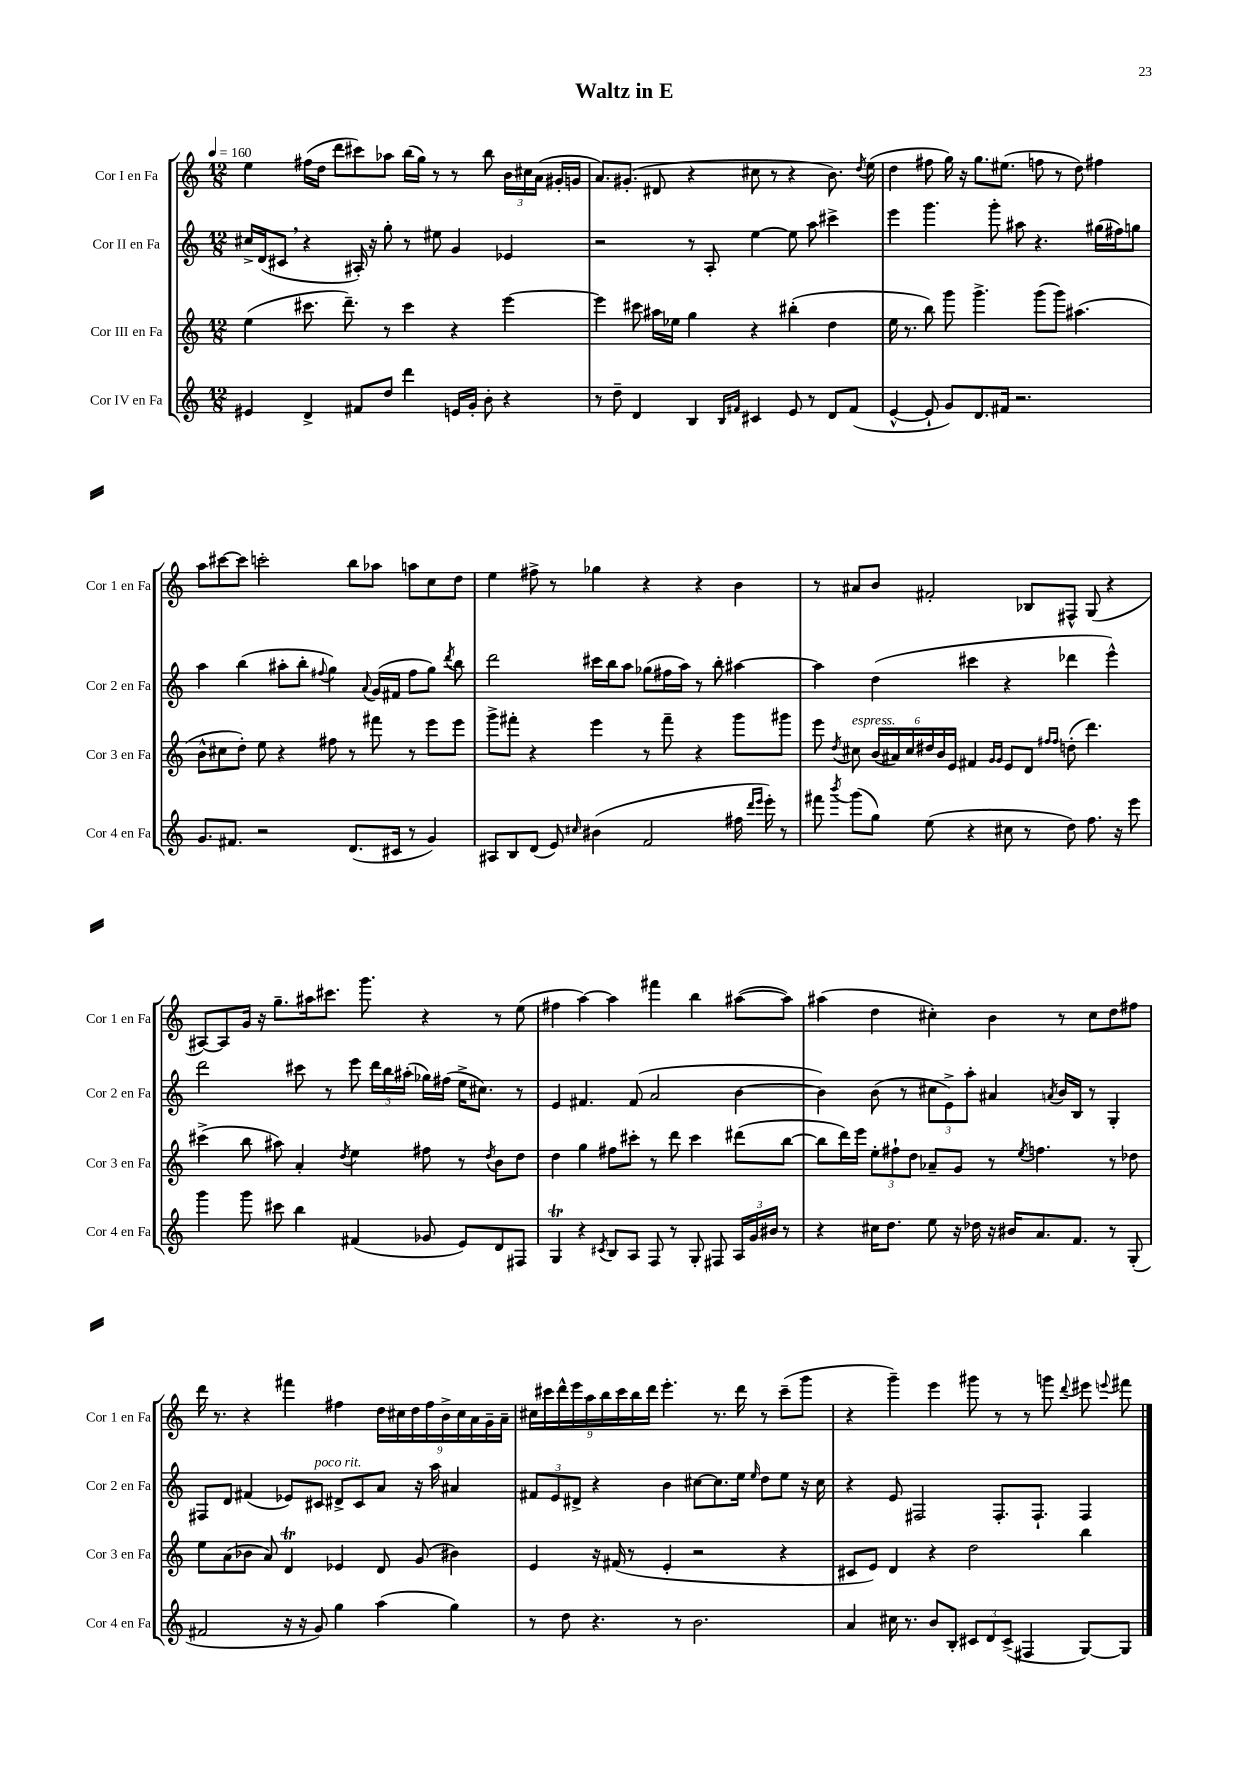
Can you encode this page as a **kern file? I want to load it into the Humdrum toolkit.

**kern	**kern	**kern	**kern
*part4	*part3	*part2	*part1
*staff4	*staff3	*staff2	*staff1
*I"Cor IV en Fa	*I"Cor III en Fa	*I"Cor II en Fa	*I"Cor I en Fa
*I'Cor 4 en Fa	*I'Cor 3 en Fa	*I'Cor 2 en Fa	*I'Cor 1 en Fa
*clefG2	*clefG2	*clefG2	*clefG2
*k[]	*k[]	*k[]	*k[]
*M12/8	*M12/8	*M12/8	*M12/8
*MM160	*MM160	*MM160	*MM160
=1	=1	=1	=1
4e#X/	(4ee\	16cc#X^/LL	4ee\
.	.	(16d/J	.
.	.	8c#X,/J	.
4d^/	8.ccc#X\	4r	(16ff#X\LL
.	.	.	16dd\JJ
.	.	.	8ddd\L
.	8.ddd~\)	.	.
8f#X/L	.	16A#X'/)	8ccc#X\)
.	.	16r	.
8dd/J	8r	8gg'\	8aa-X\J
4ddd\	4ccc#\	8r	(16bb\LL
.	.	.	16gg\JJ)
.	.	8ee#X\	8r
16en/LL	4r	4g/	8r
16g'/JJ	.	.	.
8b'\	.	.	8bb\
4r	[4eee\	4e-X/	24b\LL
.	.	.	24cc#X\
.	.	.	(24a\JJ
.	.	.	16g#X'/LL
.	.	.	16gn/JJ
=2	=2	=2	=2
8r	4eee\]	2r	8.a/L)
8dd~\	.	.	.
.	.	.	(8.g#X'/J
4d/	8ccc#X\	.	.
.	16aa#X\LL	.	8d#X/
.	16ee-X\JJ	.	.
4B/	4gg\	8r	4r
.	.	8A'/	.
16qqB/LL	.	.	.
16qqf#X/JJ	.	.	.
4c#X/	4r	[4ee\	8cc#X\
.	.	.	8r
8e/	(4bb#X'\	8ee\]	4r
8r	.	8aa\	.
8d/L	4dd\	4ccc#X^\	8.b\)
(8f#/J	.	.	.
.	.	.	8qdd/
.	.	.	(16ee\
=3	=3	=3	=3
[4e^^/	16ee\	4eee\	4dd\
.	8.r	.	.
8e`/]	8bb\)	4.ggg\	8ff#X\
8g/L)	8ggg\	.	16gg\)
.	.	.	16r
8.d/	4.ggg^\	.	8.gg\L
.	.	8ggg'\	.
16f#X/Jk	.	.	(8.ee#X\J
2.r	.	8aa#X\	.
.	(8ggg\L	4.r	8ffn\
.	8ggg\J)	.	8r
.	(4.aa#X\	.	8dd\)
.	.	(16gg#X\LL	4ff#X\
.	.	16ff#X\J)	.
.	.	8ggn\J	.
!!LO:LB:g=z
=4	=4	=4	=4
8.g/L	8b^^\L	4aa\	8aa\L
.	8cc#X\	.	[8ccc#X\
8.f#X/J	.	.	.
.	8dd'\J)	(4bb\	8ccc#\J]
2r	8ee\	.	2cccn'\
.	4r	8aa#X'\L	.
.	.	8bb'\J	.
.	.	8qqff#X/	.
.	8ff#X\	4gg\)	.
(8.d/L	8r	.	8bb\L
.	.	8qqa/	.
.	8fff#X\	(16g/LL	8aa-X\J
16c#X/Jk	.	16f#X/JJ	.
8r	8r	8ff#\L	8aan\L
4g/)	8eee\L	8gg\J)	8cc\
.	.	8qddd/	.
.	8eee\J	8bb\	8dd\J
=5	=5	=5	=5
8A#X/L	8ggg^\L	2ddd\	4ee\
8B/	8fff#X'\J	.	.
(8d/J	4r	.	8ff#X^\
8e/)	.	.	8r
16qqcc#X/	.	.	.
(4b#X\	4eee\	16ccc#X\LL	4gg-X\
.	.	16bb\J	.
.	.	8aa\J	.
2f/	8r	(8gg-X\L	4r
.	8fff#~\	16ff#X\L	.
.	.	16aa\JJ)	.
.	4r	8r	4r
.	.	8bb'\	.
16ff#X\	8ggg\L	[4aa#X\	4b\
16qqddd/LL	.	.	.
16qqeee/JJ	.	.	.
16eee'\)	.	.	.
8r	8ggg#X\J	.	.
=6	=6	=6	=6
8fff#X\	8eee\	4aa#\]	8r
8qbbb/	8qdd/	.	.
!	!LO:TX:a:i:t=espress.	!	!
(8ggg\L	8cc#X\	.	8a#X/L
8gg\J)	(24b/LL	(4dd\	8b/J
.	24a#X/)	.	.
.	24cc#/	.	.
(8ee\	24dd#X/	.	2f#X'/
.	24b/	.	.
.	24e/JJ	.	.
4r	4f#X/	4ccc#X\	.
.	16qqg/LL	.	.
.	16qqg/JJ	.	.
8cc#X\	8e/L	4r	.
8r	8d/J	.	8B-X/L
.	16qqff#X/LL	.	.
.	16qqff#/JJ	.	.
8dd\)	(8ddn'\	4ddd-X\	8F#X^^/J
8.ff\	4.ddd\)	.	(8G/
.	.	4eee^^\)	4r
16r	.	.	.
8eee\	.	.	.
!!LO:LB:g=z
=7	=7	=7	=7
4ggg\	(4ccc#X^\	2ddd\	[8A#X/L)
.	.	.	8A#/]
8ggg\	8bb\	.	16g/Jk
.	.	.	16r
8ccc#X\	8aa#X\)	.	8.gg~\L
4bb\	4a'/	8ccc#X\	.
.	.	.	16aa#X\k
.	.	8r	8.ccc#X\J
.	8qdd/	.	.
(4f#X/	4ee\	8eee\	.
.	.	.	8.ggg\
.	.	24ddd\LL	.
.	.	24bb\	.
.	.	(24aa#X'\JJ	.
8g-X/	8ff#X\	16gg-X\LL)	4r
.	.	(16ff#X\JJ	.
8e/L)	8r	16ee^\KL	.
.	.	8.cc#X\J)	.
.	8qdd/	.	.
8d/	8b\L	.	8r
8F#X/J	8dd\J	8r	(8ee\
=8	=8	=8	=8
4GT/	4dd\	4e/	4ff#X\
4r	4gg\	4.f#X/	[4aa\)
8qc#X/	.	.	.
8B/L	8ff#X\L	.	4aa\]
8A/J	8ccc#X'\J	(8f#/	.
8F/	8r	2a/	4fff#X\
8r	8ddd\	.	.
8G'/	4ccc#\	.	4bb\
8F#X/	.	.	.
24A/LL	(8ddd#X\L	[4b\	([8aa#X\L
24g/	.	.	.
24b#X/JJ	.	.	.
8r	[8bb\J	.	8aa#\J])
=9	=9	=9	=9
4r	8bb\L]	4b\])	(4aa#X\
.	16ddd\L)	.	.
.	16eee\JJ	.	.
16cc#X\KL	12ee'\L	(8b\	4dd\
8.dd\J	.	.	.
.	12ff#X`\	.	.
.	.	8r	.
.	12dd\J	.	.
8ee\	8a-X~/L	12cc#X\L	4cc#X'\)
.	.	12e^\)	.
16r	8g/J	.	.
.	.	12aa'\J	.
16dd-X\	.	.	.
16r	8r	4a#X/	4b\
16b#X/KL	.	.	.
.	8qee/	.	.
8.a/	4.ffn\	.	.
.	.	8qan/	.
.	.	16b/LL	8r
8.f/J	.	16B/JJ	.
.	.	8r	8cc#\L
8r	8r	4G'/	8dd\
(8G'/	8dd-X\	.	8ff#X\J
!!LO:LB:g=z
=10	=10	=10	=10
2f#X/	8ee\L	8F#X/L	16ddd\
.	.	.	8.r
.	(8a\	8d/J	.
.	8b-X\J	(4f#X/	4r
.	8a/)	.	.
16r	4dT/	8e-X/L)	4fff#X\
16r	.	.	.
!	!	!LO:TX:a:i:t=poco rit.	!
8g/)	.	8c#X/J	.
4gg\	4e-X/	8d#X^/L	4ff#X\
.	.	8c#/	.
(4aa\	8d/	8a/J	18dd\LL
.	.	.	18cc#X\
.	.	.	18dd\
.	(8g/	16r	.
.	.	.	18ff#\
.	.	16aa\	.
.	.	.	18b^\
4gg\)	4b#X\)	4a#X/	.
.	.	.	18cc#\
.	.	.	18a\
.	.	.	18g~\
.	.	.	18a~\JJ
=11	=11	=11	=11
8r	4e/	12f#X/L	18cc#X\LL
.	.	.	18ccc#X\
.	.	12e/	.
.	.	.	18ddd^^\
8dd\	.	.	.
.	.	12d#X^/J	18eee\
.	.	.	18aa\
4.r	16r	4r	.
.	.	.	18bb\
.	(16f#X/	.	.
.	.	.	18ccc#\
.	8r	.	.
.	.	.	18bb\
.	.	.	18ddd\JJ
.	4e'/	4b\	4.eee'\
8r	.	.	.
2.b\	2r	[8cc#X\L	.
.	.	8.cc#\]	8.r
.	.	16ee\Jk	16ddd\
.	.	16qqee/	.
.	.	8dd\L	8r
.	4r	8ee\J	(8ccc#~\L
.	.	16r	8ggg\J
.	.	16cc#\	.
=12	=12	=12	=12
4a/	8c#X/L	4r	4r
.	8e/J)	.	.
16cc#X\	4d/	8e/	4ggg~\)
8.r	.	.	.
.	.	2F#X/	.
8b/L	4r	.	4eee\
8B'/J	.	.	.
12c#X/L	2dd\	.	8ggg#X\
12d/	.	.	.
.	.	8.F#'/L	8r
(12c#^/J	.	.	.
4F#X/	.	.	8r
.	.	8.F#`/J	.
.	.	.	8gggn\
.	.	.	8qqddd/
[8G/L)	4bb\	4F#/	8eee#X\
.	.	.	8qqeeen/
8G/J]	.	.	8fff#X\
==	==	==	==
*-	*-	*-	*-
